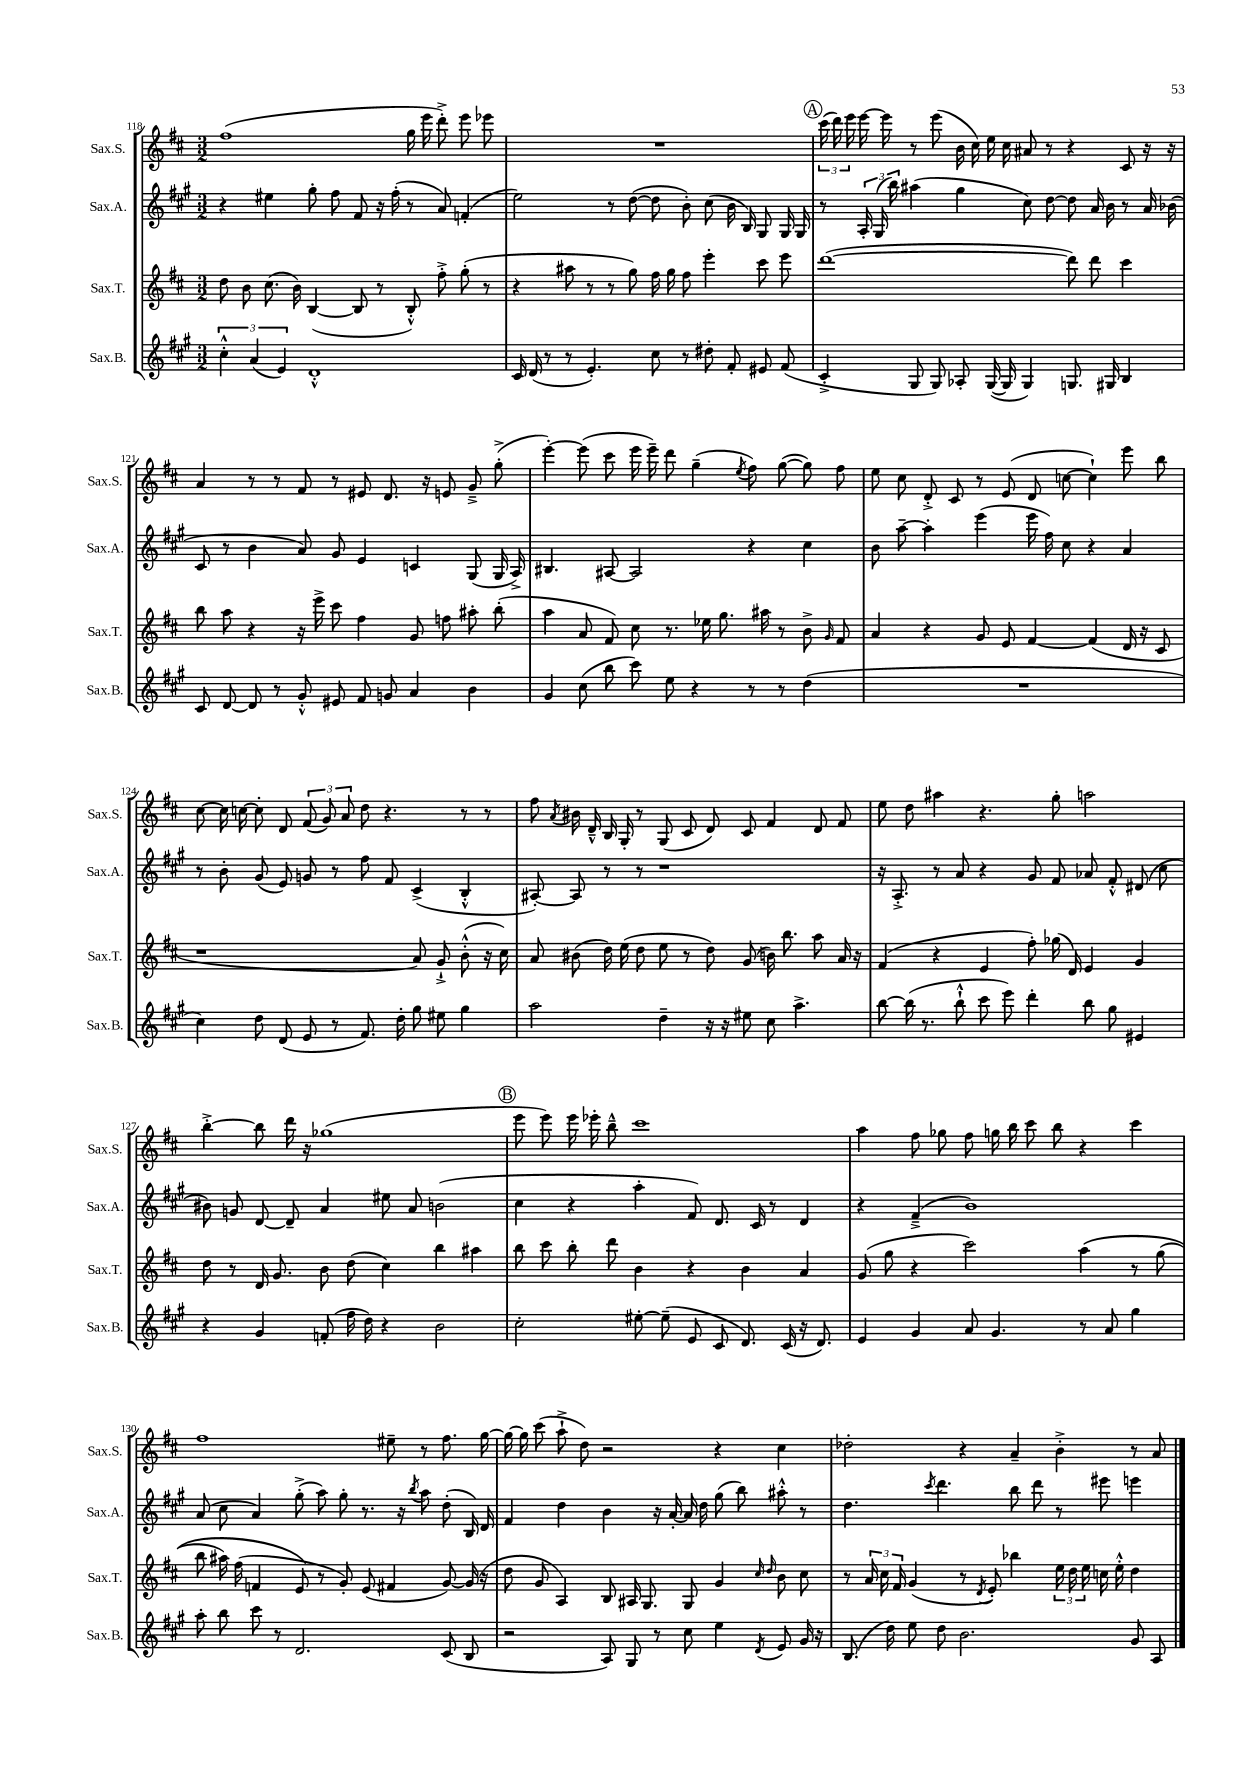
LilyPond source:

<<
\new StaffGroup <<
\new Staff = "s0" \with { instrumentName = "Sax.S." shortInstrumentName = "Sax.S." } {
    \clef treble \key d \major \numericTimeSignature \time 3/2
    \autoBeamOff fis''1( g''16 e'''16 d'''8-.->) e'''8 ees'''8 |
    R1. |
    \mark \markup { \circle "A" } \tuplet 3/2 { cis'''16( d'''16) e'''16 } e'''16~ e'''16 r8 e'''8( b'16 cis''16) e''16 cis''16 ais'8 r8 r4 cis'8 r16 r16 |
    a'4 r8 r8 fis'8 r8 eis'8 d'8. r16 e'8 g'8---> g''8-.->( |
    e'''4~-.) e'''8( cis'''8 e'''16 e'''16--) d'''8 g''4--( \acciaccatura { e''8 } fis''8) g''8~( g''8) fis''8 |
    e''8 cis''8 d'8-.-> cis'8 r8 e'8( d'8 c''8~ c''4-!) e'''8 b''8 |
    cis''8~ cis''16 c''16~ c''8-. d'8 \tuplet 3/2 { fis'8( g'8) a'8 } d''8 r4. r8 r8 |
    fis''8 \acciaccatura { a'8 } bis'16 d'16---^ b16 g16-. r8 g8( cis'8 d'8) cis'8 fis'4 d'8 fis'8 |
    e''8 d''8 ais''4 r4. g''8-. a''2 |
    b''4~-.-> b''8 d'''16 r16 ges''1( |
    \mark \markup { \circle "B" } e'''8 e'''8) e'''16 ees'''16-. b''8---^ cis'''1 |
    a''4 fis''8 ges''8 fis''8 g''16 b''16 cis'''8 b''8 r4 cis'''4 |
    fis''1 eis''8-- r8 fis''8. g''16~ |
    g''16~ g''16 cis'''8( a''8-!-> d''8) r2 r4 cis''4 |
    des''2-. r4 a'4-- b'4-.-> r8 a'8 \bar "|." |
}
\new Staff = "s1" \with { instrumentName = "Sax.A." shortInstrumentName = "Sax.A." } {
    \clef treble \key a \major \numericTimeSignature \time 3/2
    \autoBeamOff r4 eis''4 gis''8-. fis''8 fis'8 r16 fis''16-.( r8 a'8) f'4-.( |
    e''2) r8 d''8~( d''8 b'8-.) cis''8( b'16 b16) gis8 gis16 gis16 |
    \mark \markup { \circle "A" } r8 \tuplet 3/2 { a16-. gis16( b''16) } ais''4( gis''4 cis''8) d''8~ d''8 a'16 b'16 r8 a'16 bes'16( |
    cis'8 r8 b'4 a'8) gis'8 e'4 c'4 gis8( gis16 a16->) |
    bis4. ais8~ ais2 r4 cis''4 |
    b'8 a''8~-- a''4-. e'''4( e'''16 fis''16) cis''8 r4 a'4 |
    r8 b'8-. gis'8( e'8) g'8 r8 fis''8 fis'8 cis'4->( b4-.-^ |
    ais8~-.) ais8 r8 r8 r1 |
    r16 a8.-.-> r8 a'8 r4 gis'8 fis'8 aes'8 fis'8-.-^ dis'8( cis''8 |
    bis'8) g'8 d'8~ d'8-- a'4 eis''8 a'8 b'2( |
    \mark \markup { \circle "B" } cis''4 r4 a''4-. fis'8) d'8. cis'16 r8 d'4 |
    r4 fis'4--->( b'1) |
    a'8( cis''8 a'4) gis''8-.->( a''8) gis''8-. r8. r16 \acciaccatura { b''8 } a''8 d''8-.( b16) d'16 |
    fis'4 d''4 b'4 r16 a'16~-. a'16 d''16 gis''8( b''8) ais''8-.-^ r8 |
    d''4. \acciaccatura { cis'''8 } d'''4. b''8 d'''8 r8 eis'''8 e'''4 \bar "|." |
}
\new Staff = "s2" \with { instrumentName = "Sax.T." shortInstrumentName = "Sax.T." } {
    \clef treble \key d \major \numericTimeSignature \time 3/2
    \autoBeamOff d''8 b'8 cis''8.( b'16) b4~( b8 r8 b8-.-^) fis''8-.-> g''8-.( r8 |
    r4 ais''8 r8 r8 g''8) fis''16 g''16 fis''8 e'''4-. cis'''8 e'''8 |
    \mark \markup { \circle "A" } d'''1~( d'''8) d'''8 cis'''4 |
    b''8 a''8 r4 r16 e'''16-> cis'''8 fis''4 g'8 f''8 ais''8-. b''8-.( |
    a''4 a'8 fis'8) cis''8 r8. ees''16 g''8. ais''16 r8 b'8-> \grace { g'16 } fis'8 |
    a'4 r4 g'8 e'8 fis'4~ fis'4( d'16 r16 cis'8 |
    r1 a'8) g'8-!-> b'8-.-^( r16 cis''16) |
    a'8 bis'8( d''16) e''16( d''8 e''8 r8 d''8) g'8( b'16) b''8. a''8 a'16 r16 |
    fis'4( r4 e'4 fis''8-.) ges''16( d'16) e'4 g'4 |
    d''8 r8 d'16 g'8. b'8 d''8( cis''4) b''4 ais''4 |
    \mark \markup { \circle "B" } b''8 cis'''8 b''8-. d'''8 b'4 r4 b'4 a'4 |
    g'8( g''8 r4 cis'''2) a''4\( r8 g''8( |
    b''8 ais''16) fis''16( f'4 e'8\) r8 g'8-.) e'8( fis'4 g'8~) g'16( r16 |
    d''8 g'8 a4) b8 ais16 g8. g8 g'4 \grace { cis''16 d''16 } b'8 cis''8 |
    r8 \tuplet 3/2 { a'16 cis''16 fis'16 } g'4( r8 \acciaccatura { d'8 } e'8-.) bes''4 \tuplet 3/2 { e''16 d''16 e''16 } c''16 e''16-.-^ d''4 \bar "|." |
}
\new Staff = "s3" \with { instrumentName = "Sax.B." shortInstrumentName = "Sax.B." } {
    \clef treble \key a \major \numericTimeSignature \time 3/2
    \autoBeamOff \tuplet 3/2 { cis''4-.-^ a'4( e'4) } d'1-.-^ |
    cis'16 d'16( r8 r8 e'4.-.) cis''8 r8 dis''8-. fis'8-. eis'8 fis'8( |
    \mark \markup { \circle "A" } cis'4-.-> gis8 gis8) aes8-. gis16~( gis16 gis4) g8. gis16 b4 |
    cis'8 d'8~ d'8 r8 gis'8-.-^ eis'8 fis'8 g'8 a'4 b'4 |
    gis'4 cis''8( b''8 cis'''8) e''8 r4 r8 r8 d''4( |
    R1. |
    cis''4) d''8 d'8( e'8 r8 fis'8.) d''16-. gis''8 eis''8 gis''4 |
    a''2 d''4-- r16 r16 eis''8 cis''8 a''4.-> |
    b''8~ b''16( r8. b''8-!-^ cis'''8 e'''8) d'''4-. b''8 gis''8 eis'4 |
    r4 gis'4 f'8-.( fis''16 d''16) r4 b'2 |
    \mark \markup { \circle "B" } cis''2-. eis''8~-. eis''8--( e'8 cis'8 d'8.) cis'16( r16 d'8.) |
    e'4 gis'4 a'8 gis'4. r8 a'8 gis''4 |
    a''8-. b''8 cis'''8 r8 d'2. cis'8( b8 |
    r2 a8) gis8 r8 cis''8 e''4 \acciaccatura { d'8 } e'8 gis'16 r16 |
    b8.( d''16) e''8 d''8 b'2. gis'8 a8 \bar "|." |
}
>>
>>
\layout { \context { \Score currentBarNumber = #118 } }
